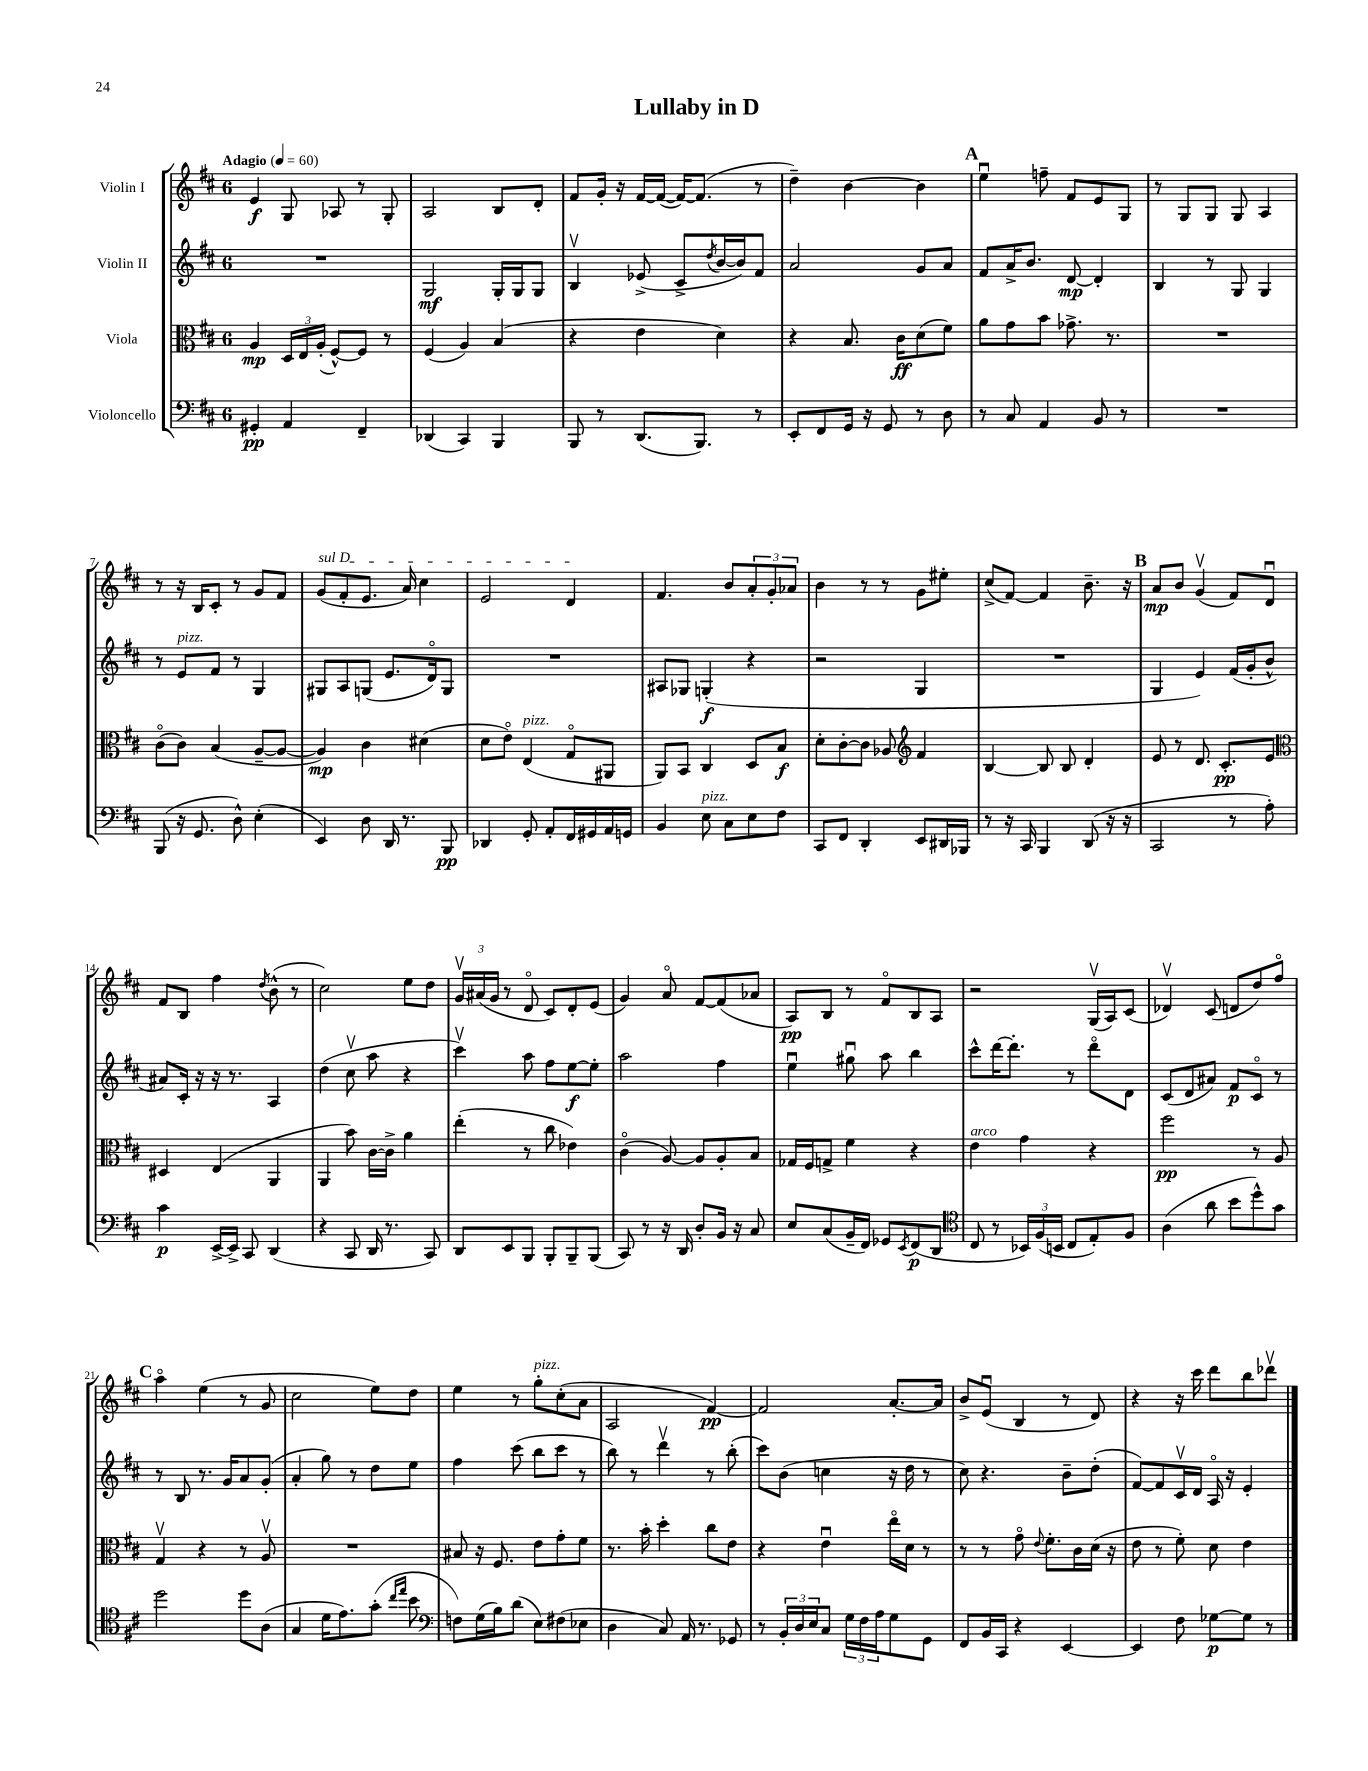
\header { title = "Lullaby in D" }
<<
\new StaffGroup <<
\new Staff = "s0" \with { instrumentName = "Violin I" } {
    \clef treble \key d \major \once \override Staff.TimeSignature.style = #'single-digit \time 6/8 \tempo "Adagio" 4 = 60
    e'4\f g8 aes8 r8 g8-. |
    a2 b8 d'8-. |
    fis'8 g'16-. r16 fis'16~ fis'16~( fis'16~) fis'8.( r8 |
    d''4--) b'4~ b'4 |
    \mark \markup { \bold "A" } e''4\downbow f''8-- fis'8 e'8 g8 |
    r8 g8 g8 g8 a4 |
    r8 r16 b16 cis'8-. r8 g'8 fis'8 |
    \once \override TextSpanner.bound-details.left.text = \markup { \italic "sul D" } g'8\startTextSpan( fis'8-. e'8. a'16) cis''4 |
    e'2 d'4\stopTextSpan |
    fis'4. b'8 \tuplet 3/2 { a'8-. g'8-. aes'8 } |
    b'4 r8 r8 g'8 eis''8-. |
    cis''8->( fis'8~) fis'4 b'8.-- r16 |
    \mark \markup { \bold "B" } a'8\mp b'8 g'4\upbow( fis'8) d'8\downbow |
    fis'8 b8 fis''4 \acciaccatura { d''8 } b'8-^( r8 |
    cis''2) e''8 d''8 |
    \tuplet 3/2 { g'16\upbow ais'16( g'16 } r8 d'8\flageolet cis'8) d'8-. e'8( |
    g'4) a'8\flageolet fis'8~ fis'8( aes'8 |
    a8\pp) b8 r8 fis'8\flageolet b8 a8 |
    r2 g16\upbow( a16) cis'8( |
    des'4\upbow) cis'8( d'8 d''8) fis''8\flageolet |
    \mark \markup { \bold "C" } a''4\flageolet e''4( r8 g'8 |
    cis''2 e''8) d''8 |
    e''4 r8 g''8-.^\markup { \italic "pizz." } cis''8-.( a'8 |
    a2 fis'4~\pp) |
    fis'2 a'8.~-. a'16 |
    b'8-> e'8\downbow( b4 r8 d'8) |
    r4 r16 cis'''16 d'''8 b''8 des'''8\upbow \bar "|." |
}
\new Staff = "s1" \with { instrumentName = "Violin II" } {
    \clef treble \key d \major \once \override Staff.TimeSignature.style = #'single-digit \time 6/8
    R2. |
    g2\mf g16-. g16 g8 |
    b4\upbow ees'8->( cis'8-> \acciaccatura { d''8 } b'16~ b'16) fis'8 |
    a'2 g'8 a'8 |
    \mark \markup { \bold "A" } fis'8 a'16-> b'8. d'8~\mp d'4-. |
    b4 r8 g8 g4 |
    r8 e'8^\markup { \italic "pizz." } fis'8 r8 g4 |
    gis8 a8 g8( e'8. d'16\flageolet) g8 |
    R2. |
    ais8 ges8 g4-.\f( r4 |
    r2 g4 |
    R2. |
    \mark \markup { \bold "B" } g4 e'4) fis'16( g'16-. b'8-^ |
    ais'8) cis'16-. r16 r16 r8. a4 |
    d''4( cis''8\upbow a''8 r4 |
    cis'''4\upbow) a''8 fis''8 e''8~\f e''8-. |
    a''2 fis''4 |
    e''4\downbow gis''8\downbow a''8 b''4 |
    cis'''8-^ d'''16~ d'''8.-. r8 d'''8\flageolet d'8 |
    cis'8( d'8 ais'8) fis'8\p cis'8\flageolet r8 |
    \mark \markup { \bold "C" } r8 b8 r8. g'16 a'8 g'8-.( |
    a'4-. g''8) r8 d''8 e''8 |
    fis''4 cis'''8( b''8 cis'''8 r8 |
    b''8) r8 d'''4\upbow r8 b''8-.( |
    cis'''8) b'8( c''4 r16 d''16 r8 |
    cis''8) r4. b'8-- d''8-.( |
    fis'8~) fis'8 cis'16\upbow d'16 a16\flageolet r16 e'4-. \bar "|." |
}
\new Staff = "s2" \with { instrumentName = "Viola" } {
    \clef alto \key d \major \once \override Staff.TimeSignature.style = #'single-digit \time 6/8
    a4\mp \tuplet 3/2 { d16 e16 a16-.( } fis8~-^) fis8 r8 |
    fis4( a4) b4( |
    r4 e'4 d'4) |
    r4 b8. cis'16\ff d'8( fis'8) |
    \mark \markup { \bold "A" } a'8 g'8 b'8 ges'8.-> r8. |
    R2. |
    cis'8\flageolet( cis'8) b4( a8~-- a8~ |
    a4\mp) cis'4 dis'4( |
    d'8 e'8\flageolet) e4^\markup { \italic "pizz." }( g8\flageolet ais,8 |
    a,8) b,8 cis4 d8 b8\f |
    d'8-. cis'8~-. cis'8 aes8 \clef treble fis'4 |
    b4~ b8 b8 d'4-. |
    \mark \markup { \bold "B" } e'8 r8 d'8. cis'8.-.\pp e'8 |
    \clef alto dis4 e4( a,4 |
    a,4 b'8) cis'16~ cis'16-> a'4 |
    e''4-.( r8 cis''8 ees'4) |
    cis'4\flageolet( a8~) a8 a8-. b8 |
    ges16 fis16 g8-> fis'4 r4 |
    e'4^\markup { \italic "arco" } g'4 r4 |
    fis''2\pp r8 a8 |
    \mark \markup { \bold "C" } g4\upbow r4 r8 a8\upbow |
    R2. |
    bis8 r16 fis8. e'8 g'8-. fis'8 |
    r8. b'16-. d''4-. cis''8 e'8 |
    r4 e'4\downbow e''16\flageolet d'16 r8 |
    r8 r8 g'8\flageolet \appoggiatura { e'8 } fis'8.-. cis'16 d'16( r16 |
    e'8 r8 fis'8-.) d'8 e'4 \bar "|." |
}
\new Staff = "s3" \with { instrumentName = "Violoncello" } {
    \clef bass \key d \major \once \override Staff.TimeSignature.style = #'single-digit \time 6/8
    gis,4-.\pp a,4 fis,4-- |
    des,4( cis,4) b,,4 |
    b,,8 r8 d,8.( b,,8.) r8 |
    e,8-. fis,8 g,16 r16 g,8 r8 d8 |
    \mark \markup { \bold "A" } r8 cis8 a,4 b,8 r8 |
    R2. |
    b,,8( r16 g,8. d8-^) e4-.( |
    e,4) d8 d,16 r8. b,,8\pp |
    des,4 g,8-. a,8-. fis,16 gis,16 a,16 g,16 |
    b,4 e8^\markup { \italic "pizz." } cis8 e8 fis8 |
    cis,8 fis,8 d,4-. e,8 dis,16 bes,,16 |
    r8 r16 cis,16 b,,4 d,8( r16 r16 |
    \mark \markup { \bold "B" } cis,2 r8 a8-.) |
    cis'4\p e,16~-> e,16-> cis,8 d,4( |
    r4 cis,8 d,16 r8. cis,8) |
    d,8 e,8 b,,8 b,,8-. b,,8-- b,,8( |
    cis,8) r8 r16 d,16 d8-. b,16 r16 cis8 |
    e8 cis8( b,16-- fis,16) ges,8 \acciaccatura { e,8 } fis,8\p( d,8 |
    \clef tenor cis8 r8 \tuplet 3/2 { bes,16) fis16( b,16 } cis8 e8-.) fis8 |
    a4( a'8 b'8 d''8-^) g'8 |
    \mark \markup { \bold "C" } d''2 d''8 a8( |
    g4 d'16 e'8.) g'8-.( \grace { cis''16 e''16 } b'8 |
    \clef bass f8) g16( b16) d'8( e8) fis8( ees8 |
    d4 cis8) a,16 r8. ges,8 |
    r8 \tuplet 3/2 { b,16-. d16 e16 } cis8 \tuplet 3/2 { g16 fis16 a16 } g8 g,8 |
    fis,8 b,16 cis,16 r4 e,4~ |
    e,4 fis8 ges8~\p ges8 r8 \bar "|." |
}
>>
>>
